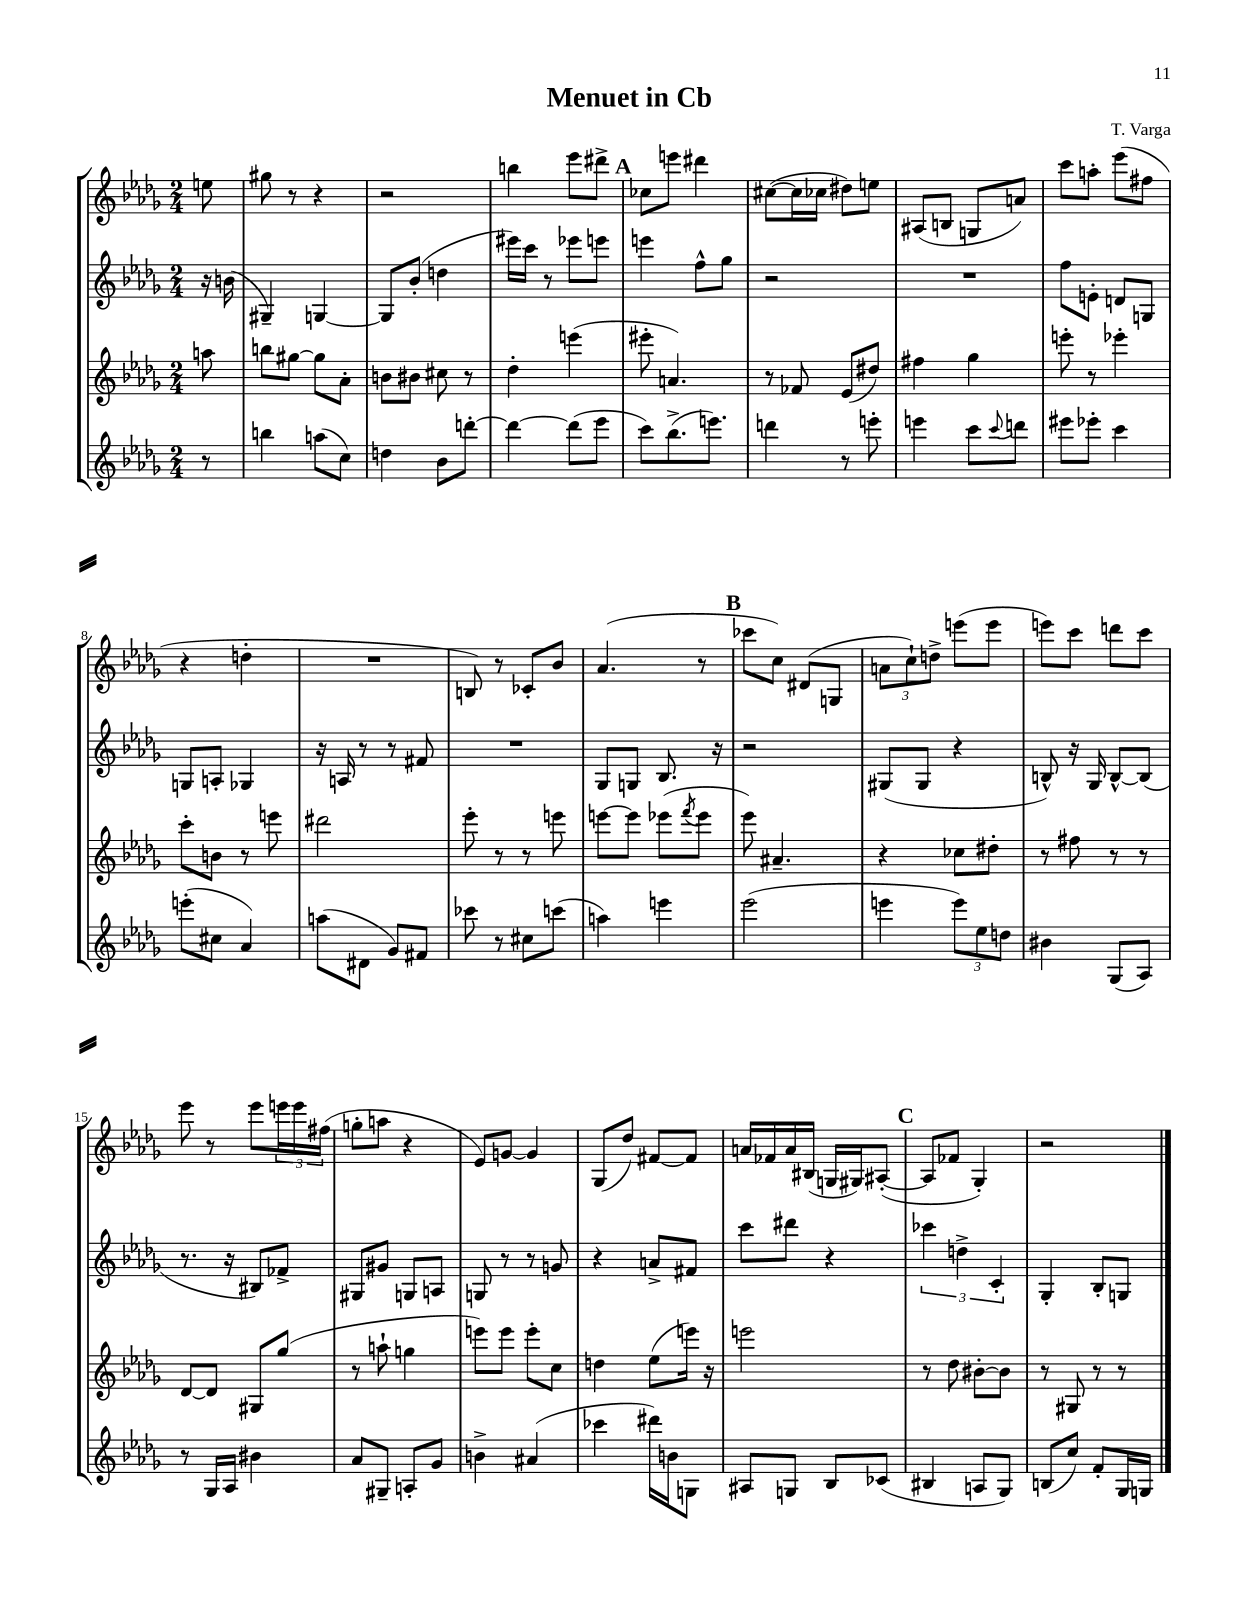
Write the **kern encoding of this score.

**kern	**kern	**kern	**kern
*staff4	*staff3	*staff2	*staff1
*clefG2	*clefG2	*clefG2	*clefG2
*k[b-e-a-d-g-]	*k[b-e-a-d-g-]	*k[b-e-a-d-g-]	*k[b-e-a-d-g-]
*M2/4	*M2/4	*M2/4	*M2/4
8r	8aa	16r	8ee
.	.	(16b	.
=	=	=	=
4bb	8bb	4G#~)	8gg#
.	[8gg#	.	8r
(8aa	8gg#]	[4G	4r
8cc)	8a-'	.	.
=	=	=	=
4dd	8b	8G]	2r
.	8b#	(8b-'	.
8b-	8cc#	4dd	.
[8ddd'	8r	.	.
=	=	=	=
4ddd_	4dd-'	16eee#)	4bb
.	.	16ccc	.
.	.	8r	.
(8ddd]	(4eee	8eee-	8eee-
8eee-	.	8eee	8ddd#^
=	=	=	=
8ccc)	8eee#'	4eee	8cc-
(8.bb-^	4.a)	.	8eee
.	.	8ff^^	4ddd#
8.eee)	.	.	.
.	.	8gg-	.
=	=	=	=
4ddd	8r	2r	([8cc#
.	8f-	.	16cc#]
.	.	.	16cc-
8r	(8e-	.	8dd#)
8eee'	8dd#)	.	8ee
=	=	=	=
4eee	4ff#	2r	(8A#
.	.	.	8B
8ccc	4gg-	.	8G
8qqccc	.	.	.
8ddd	.	.	8a)
=	=	=	=
8eee#	8eee'	8ff	8ccc
8eee-'	8r	8e'	8aa'
4ccc	4eee-'	8d	(8eee-
.	.	8G	8ff#
=	=	=	=
(8eee'	8ccc'	8G	4r
8cc#	8b	8A'	.
4a-)	8r	4G-	4dd'
.	8eee	.	.
=	=	=	=
(8aa	2ddd#	16r	2r
.	.	16A	.
8d#	.	8r	.
8g-)	.	8r	.
8f#	.	8f#	.
=	=	=	=
8ccc-	8eee-'	2r	8B)
8r	8r	.	8r
8cc#	8r	.	8c-'
(8ccc	8eee	.	8b-
=	=	=	=
4aa)	[8eee	8G-	(4.a-
.	8eee]	8G	.
4eee	(8eee-	8.B-	.
.	8qfff	.	.
.	8eee-	.	8r
.	.	16r	.
=	=	=	=
(2eee-	8eee-)	2r	8ccc-
.	4.a#~	.	8cc)
.	.	.	(8d#
.	.	.	8G
=	=	=	=
4eee	4r	(8G#	12a
.	.	.	12cc`)
.	.	8G#	.
.	.	.	12dd^
12eee)	8cc-	4r	(8eee
12ee-	.	.	.
.	8dd#'	.	8eee
12dd	.	.	.
=	=	=	=
4b#	8r	8B^^)	8eee)
.	8ff#	16r	8ccc
.	.	16G-	.
(8G-	8r	[8B^^	8ddd
8A-)	8r	(8B]	8ccc
=	=	=	=
8r	[8d-	8.r	8eee-
16G-	8d-]	.	8r
16A-	.	16r	.
4b#	8G#	8B#)	8eee-
.	(8gg-	8f-^	24eee
.	.	.	24eee
.	.	.	(24ff#
=	=	=	=
8a-	8r	8G#	8gg'
8G#~	8aa`	8g#	8aa
8A'	4gg	8G	4r
8g-	.	8A	.
=	=	=	=
4b^	8eee)	8G	8e-)
.	8eee	8r	[8g
(4a#	8eee'	8r	4g]
.	8cc	8g	.
=	=	=	=
4ccc-	4dd	4r	(8G-
.	.	.	8dd-)
16ddd#)	(8ee-	8a^	[8f#
16b	.	.	.
8G	16eee)	8f#	8f#]
.	16r	.	.
=	=	=	=
8A#	2eee	8ccc	16a
.	.	.	16f-
8G	.	8ddd#	16a
.	.	.	(16B#
8B-	.	4r	16G
.	.	.	16G#)
(8c-	.	.	([8A#'
=	=	=	=
4B#	8r	6ccc-	8A#]
.	8dd-	.	8f-
.	.	6dd^	.
8A	[8b#'	.	4G-')
.	.	6c'	.
8G-)	8b#]	.	.
=	=	=	=
(8B	8r	4G-'	2r
8cc)	8G#	.	.
8f'	8r	8B-'	.
16G-	8r	8G	.
16G	.	.	.
==	==	==	==
*-	*-	*-	*-
